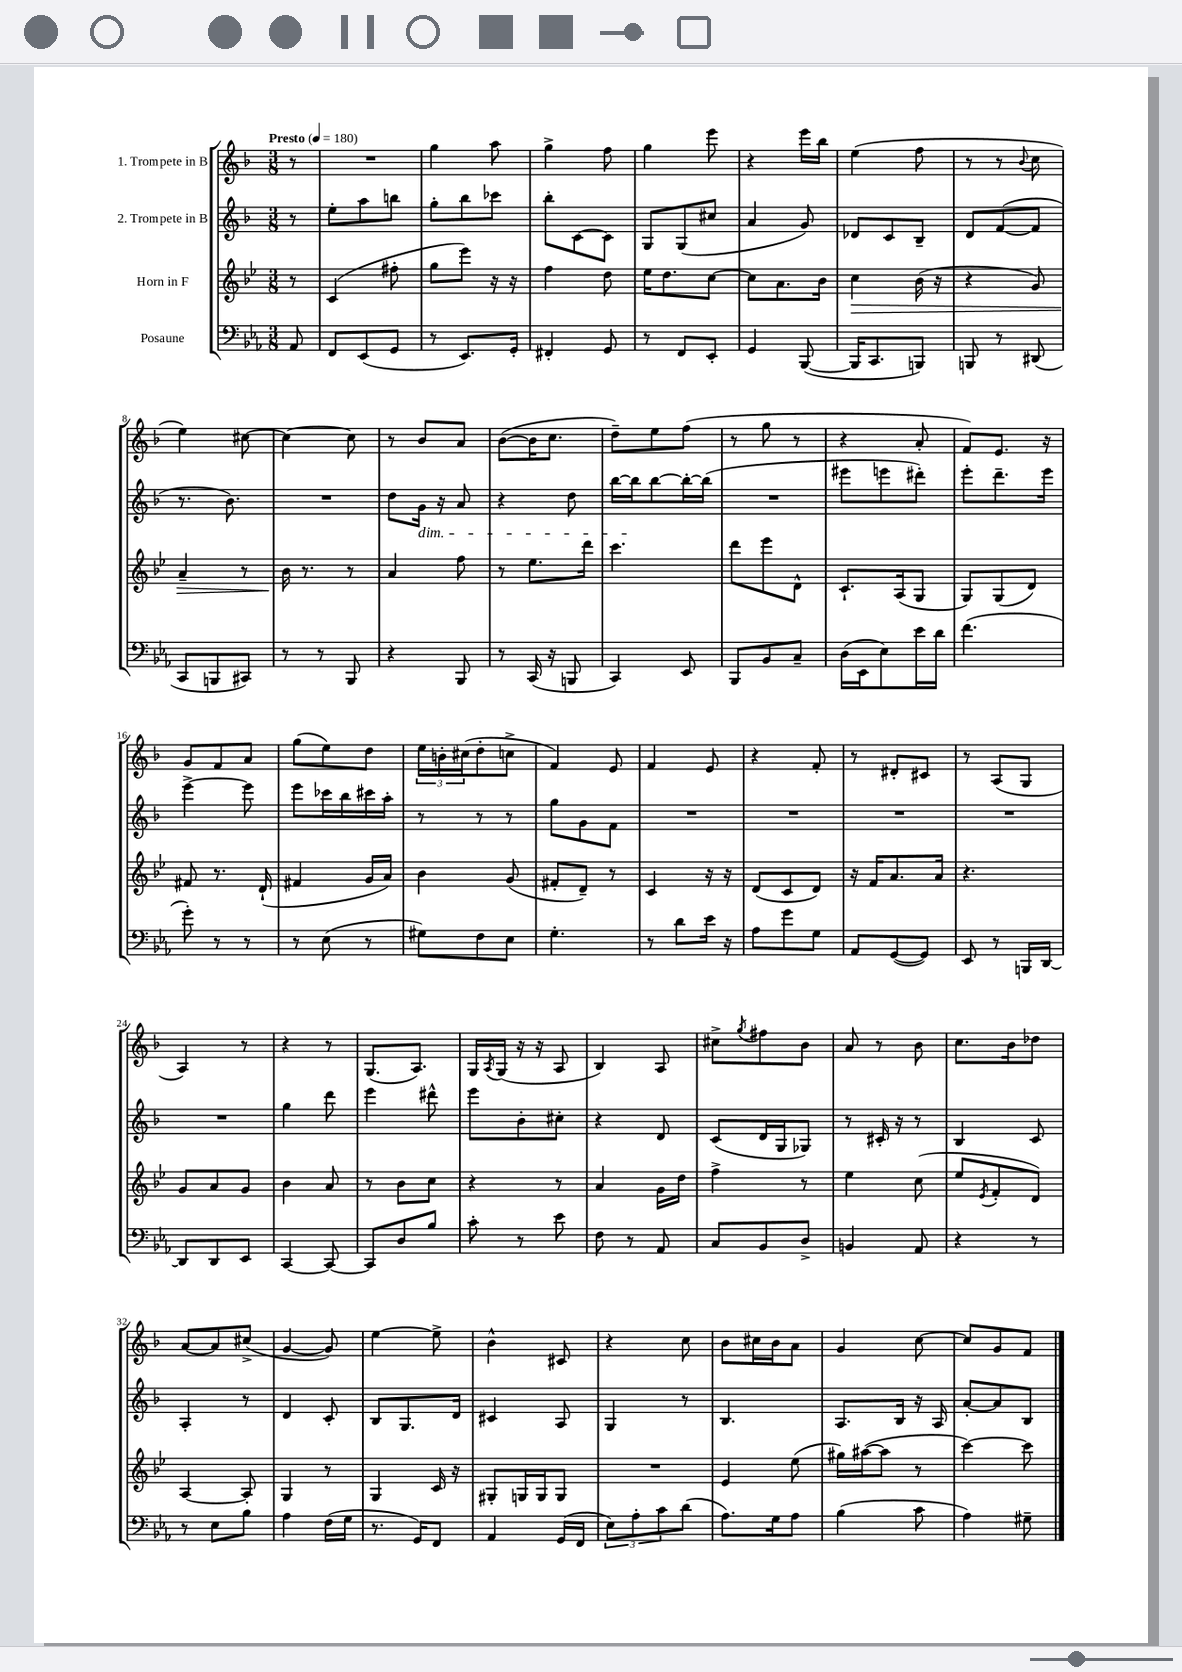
<<
\new StaffGroup <<
\new Staff = "s0" \with { instrumentName = "1. Trompete in B" } {
    \clef treble \key f \major \numericTimeSignature \time 3/8 \partial 8 \tempo "Presto" 4 = 180
    r8 |
    R4. |
    g''4 a''8 |
    g''4-> f''8 |
    g''4 e'''8 |
    r4 e'''16 bes''16 |
    e''4( f''8 |
    r8 r8 \appoggiatura { bes'8 } c''8 |
    e''4) cis''8~ |
    cis''4~ cis''8 |
    r8 bes'8 a'8 |
    bes'8~( bes'16 c''8. |
    d''8--) e''8 f''8( |
    r8 g''8 r8 |
    r4 a'8-. |
    f'8) e'8. r16 |
    g'8 f'8 a'8 |
    g''8( e''8) d''8 |
    \tuplet 3/2 { e''16 b'16-. cis''16( } d''8-. c''8-> |
    f'4) e'8 |
    f'4 e'8 |
    r4 f'8-. |
    r8 dis'8-. cis'8 |
    r8 a8( g8 |
    a4) r8 |
    r4 r8 |
    g8.( a8.) |
    g16 \acciaccatura { a8 } g16( r16 r16 a8 |
    bes4) a8 |
    cis''8-> \acciaccatura { g''8 } fis''8 bes'8 |
    a'8 r8 bes'8 |
    c''8. bes'16 des''8 |
    a'8~ a'8 cis''8->( |
    g'4~ g'8) |
    e''4~ e''8-> |
    bes'4-^ cis'8 |
    r4 c''8 |
    bes'8 cis''16 bes'16 a'8 |
    g'4 c''8~ |
    c''8 g'8 f'8 \bar "|." |
}
\new Staff = "s1" \with { instrumentName = "2. Trompete in B" } {
    \clef treble \key f \major \numericTimeSignature \time 3/8 \partial 8
    r8 |
    e''8-. a''8 b''8 |
    g''8-. bes''8 ces'''8 |
    bes''8-. c'8~ c'8 |
    g8 g8( cis''8 |
    a'4 g'8) |
    des'8 c'8 bes8-- |
    d'8 f'8~( f'8 |
    r8. bes'8.) |
    R4. |
    d''8 g'16\dim r16 a'8 |
    r4 d''8 |
    bes''16~ bes''16\! bes''8~ bes''16~-. bes''16( |
    R4. |
    eis'''8 e'''8 dis'''8-.) |
    e'''8-. d'''8.-- e'''16 |
    e'''4~-> e'''8 |
    e'''8 ces'''16 bes''16 cis'''16 a''16-. |
    r8 r8 r8 |
    g''8 g'8 f'8 |
    R4. |
    R4. |
    R4. |
    R4. |
    R4. |
    g''4 d'''8 |
    e'''4 dis'''8-^ |
    e'''8 bes'8-. cis''8-. |
    r4 d'8 |
    c'8( d'16 g16 ges8) |
    r8 cis'16-. r16 r8 |
    bes4 c'8 |
    a4-. r8 |
    d'4 c'8-. |
    bes8 g8. d'16 |
    cis'4 a8 |
    g4 r8 |
    bes4. |
    a8. bes16 r16 a16 |
    a'8~-. a'8 bes8 \bar "|." |
}
\new Staff = "s2" \with { instrumentName = "Horn in F" } {
    \clef treble \key bes \major \numericTimeSignature \time 3/8 \partial 8
    r8 |
    c'4( fis''8-. |
    g''8 ees'''8) r16 r16 |
    f''4 d''8 |
    ees''16 d''8. c''8~ |
    c''8 a'8. bes'16 |
    c''4\> bes'16( r16 |
    r4 g'8) |
    a'4-- r8 |
    bes'16\! r8. r8 |
    a'4 f''8 |
    r8 ees''8. d'''16 |
    c'''4. |
    d'''8 ees'''8 d'8-^ |
    c'8.-! a16( g8 |
    g8) g8( d'8) |
    fis'8 r8. d'16-!( |
    fis'4 g'16 a'16) |
    bes'4 g'8( |
    fis'8-. d'8--) r8 |
    c'4 r16 r16 |
    d'8( c'8 d'8) |
    r16 f'16 a'8. a'16 |
    r4. |
    g'8 a'8 g'8 |
    bes'4 a'8 |
    r8 bes'8 c''8 |
    r4 r8 |
    a'4 g'16 d''16 |
    f''4-> r8 |
    ees''4 c''8( |
    ees''8 \acciaccatura { ees'8 } f'8-. d'8) |
    a4~ a8-. |
    g4 r8 |
    g4 c'16 r16 |
    gis8-. g16 g16 g8 |
    R4. |
    ees'4 ees''8( |
    gis''16) ais''16~( ais''8 r8 |
    c'''4~) c'''8 \bar "|." |
}
\new Staff = "s3" \with { instrumentName = "Posaune" } {
    \clef bass \key ees \major \numericTimeSignature \time 3/8 \partial 8
    aes,8 |
    f,8 ees,8( g,8 |
    r8 ees,8.) g,16-. |
    fis,4-. g,8 |
    r8 f,8 ees,8-. |
    g,4 bes,,8~( |
    bes,,16 c,8. b,,8) |
    b,,8 r8 dis,8( |
    c,8 b,,8 cis,8) |
    r8 r8 bes,,8 |
    r4 bes,,8 |
    r8 c,16( r16 b,,8 |
    c,4) ees,8 |
    bes,,8 bes,8 c8-- |
    d16( ees,16 ees8) ees'16 d'16 |
    f'4.( |
    g'8-.) r8 r8 |
    r8 ees8( r8 |
    gis8) f8 ees8 |
    g4.-. |
    r8 d'8 ees'16 r16 |
    aes8 g'8 g8 |
    aes,8 g,8~( g,8) |
    ees,8 r8 b,,16 d,16~ |
    d,8 d,8 ees,8 |
    c,4~ c,8~ |
    c,8 d8 bes8 |
    c'8-. r8 ees'8 |
    f8 r8 aes,8 |
    c8 bes,8 d8-> |
    b,4 aes,8 |
    r4 r8 |
    r8 ees8 bes8 |
    aes4 f16( g16 |
    r8. g,16) f,8 |
    aes,4 g,16( f,16 |
    \tuplet 3/2 { ees8) aes8-. c'8 } d'8( |
    aes8.) g16 aes8 |
    bes4( c'8 |
    aes4) gis8-- \bar "|." |
}
>>
>>
